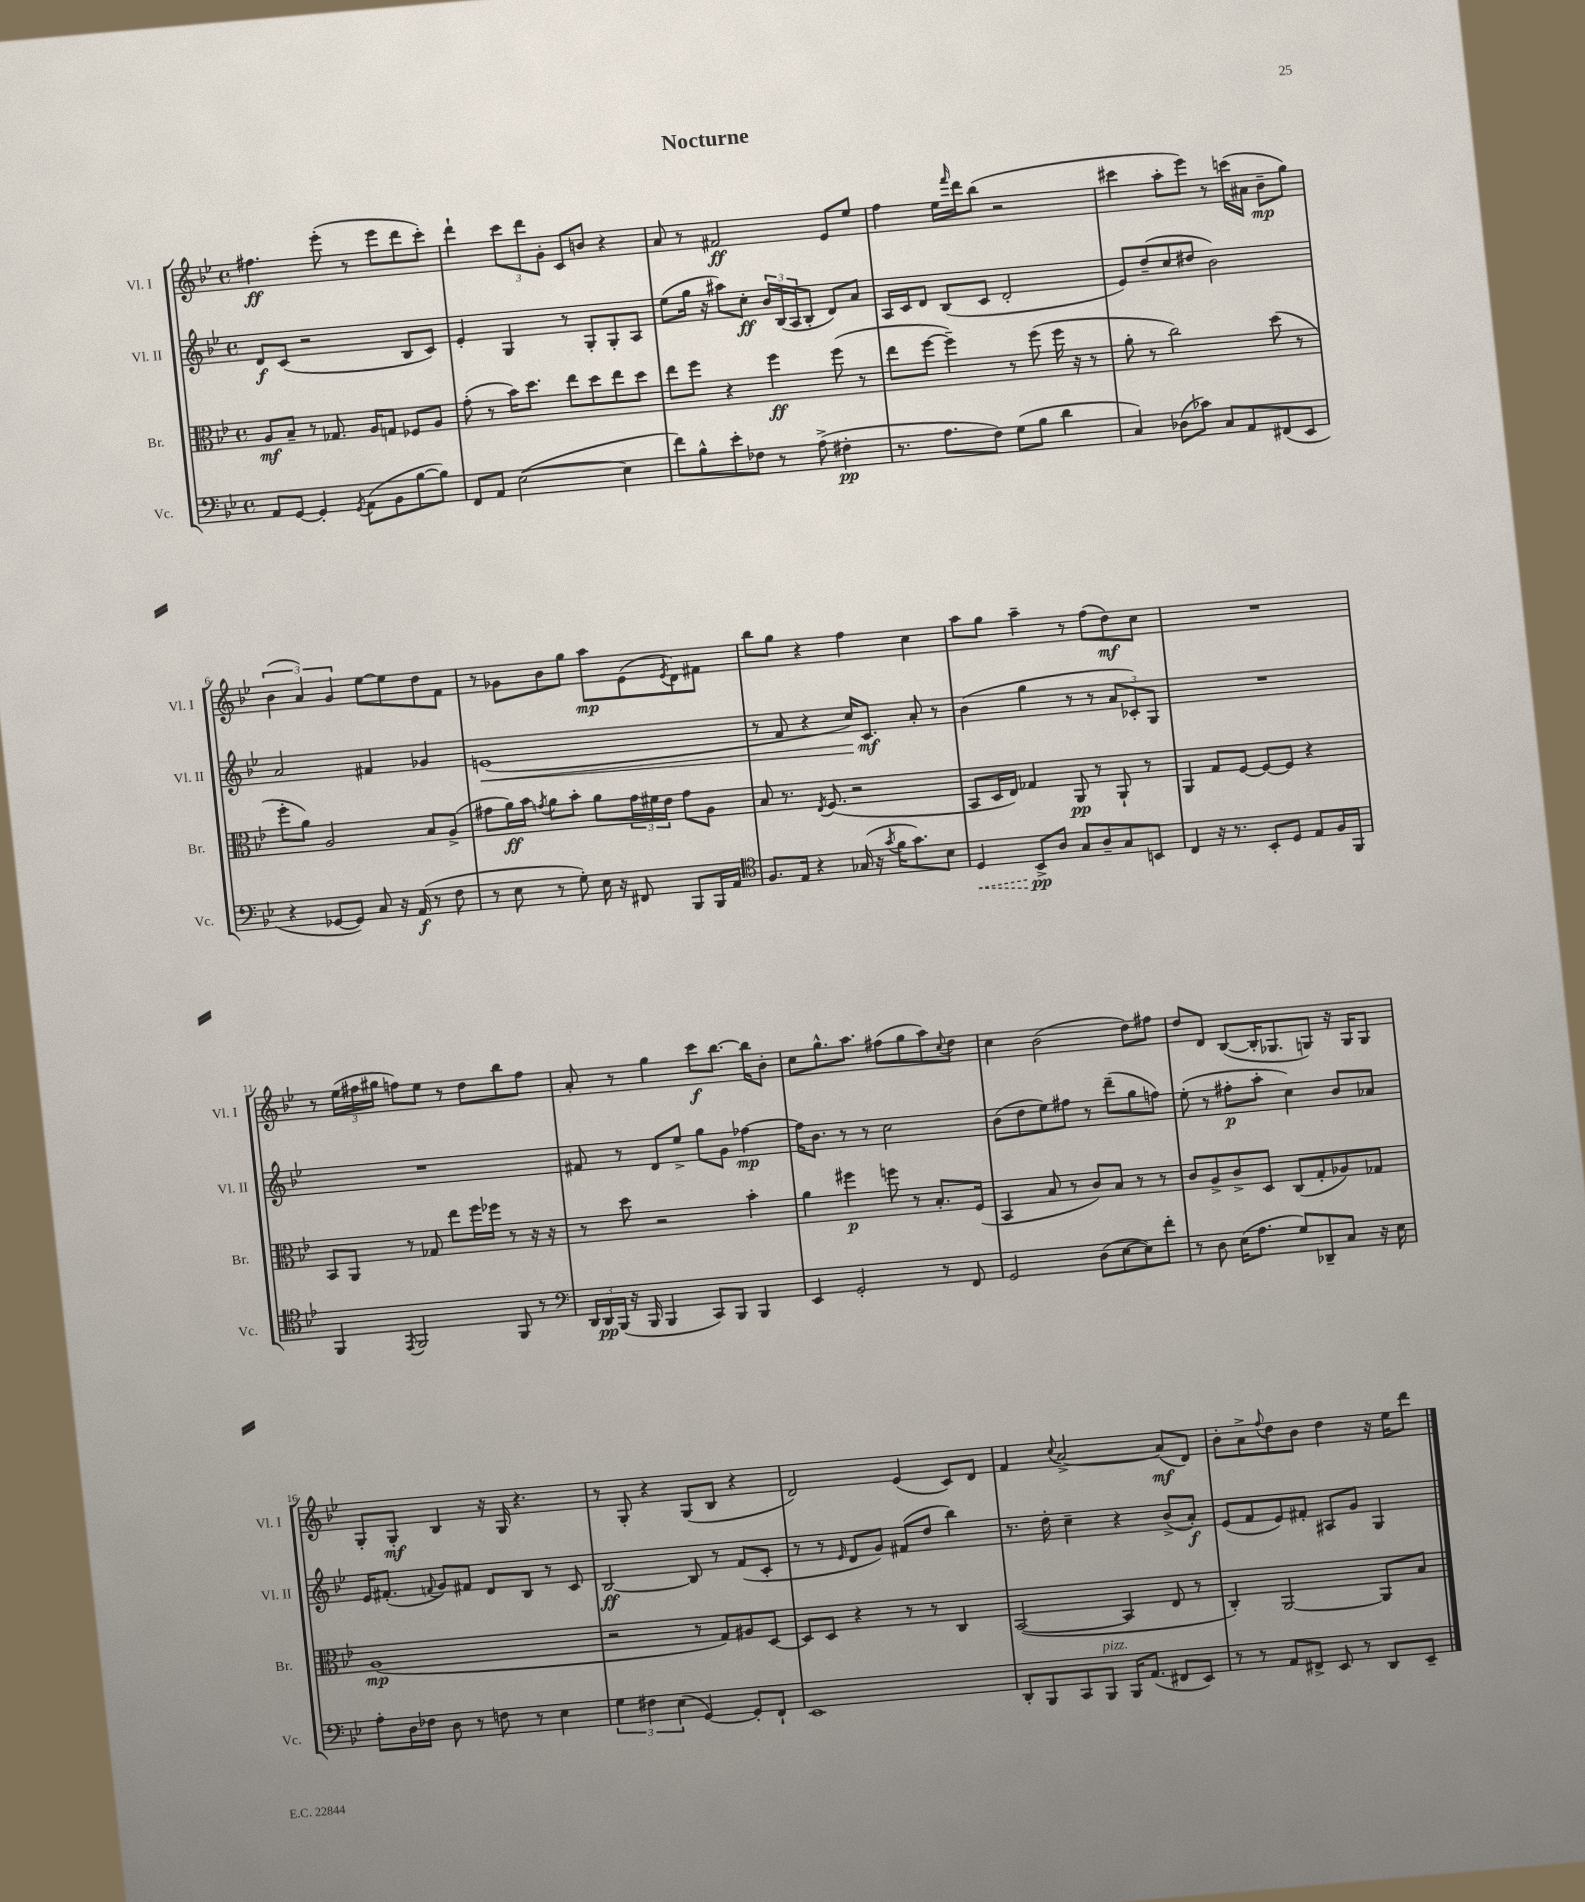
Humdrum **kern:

**kern	**kern	**kern	**kern
*staff4	*staff3	*staff2	*staff1
*clefF4	*clefC3	*clefG2	*clefG2
*k[b-e-]	*k[b-e-]	*k[b-e-]	*k[b-e-]
*M4/4	*M4/4	*M4/4	*M4/4
*met(c)	*met(c)	*met(c)	*met(c)
8AA/L	8A/L	8d/L	4.ff#\
[8GG/J	8B-~/J	(8c/J	.
4GG'/]	8r	2r	.
.	8.G-/	.	(8eee-'\
8qGG/	.	.	.
(8AA\L	.	.	8r
.	16A/LK	.	.
8BB-\	8G/J	.	8eee-\L
[8B-\	8F-/L	8B-/L	8ddd\
8B-\]J)	8A/J	8c/J)	8ccc'\J)
=	=	=	=
8FF/L	(8g'\	4e-'/	4ddd`\
8AA/J	8r	.	.
([2E-\	16b-\LK)	4G/	12ccc\L
.	8.dd\J	.	.
.	.	.	12ddd\
.	.	.	12g'\J
.	8ee-\L	8r	8c/L
.	8dd\	8G'/L	8b/J
4E-\]	8ee-\	8G'/	4r
.	8dd\J	8A/J	.
=	=	=	=
8f\L)	8ee-\L	(8ee-\L	8a/
8B-^^\	8ff\J	16gg\Jk	8r
.	.	16r	.
8e-'\	4r	8aa#\L)	2f#/
8F-\J	.	8cc'\J	.
8r	4ff\	24b-/LL	.
.	.	(24B-/	.
.	.	24A/J	.
(8A^\	.	8B-'/J	.
4F#'\	(8ff\	8d/L)	8e-/L
.	8r	8a/J	8ee-/J
=	=	=	=
8.r	8ee-\L	16A/LL	4ff\
.	.	16c/J	.
.	[8ff\J	8d/J	.
8.A\L	.	.	.
.	4ff~\])	(8B-/L	16ee-\LL
.	.	.	16qqfff/
.	.	.	16ddd\J
8F\J)	.	8c/J	(8bb-\J
(8G\L	8r	2d'/	2r
8B-\J	(8ff\	.	.
4d\	16ff\	.	.
.	16r	.	.
.	8r	.	.
=	=	=	=
4C/)	8a'\	8e-/L)	4ccc#\
.	8r	(8dd~/	.
(8D-\L	2cc\)	8cc/	8aa'\L
8c-\J)	.	8dd#/J	8eee-\J)
8C/L	.	2b-\)	8r
8AA/	.	.	(16ccc\LL
.	.	.	16a#\JJ
(8FF#/	(8dd\	.	8b-~\L
8EE-/J	8r	.	8gg\J)
=	=	=	=
4r	8ff'\L	2a/	(6b-\
.	8a\J)	.	.
.	.	.	6a/)
[8GG-/L	2A/	.	.
.	.	.	6g/
8GG-/]J)	.	.	.
8C/	.	4f#/	[8ee-\L
16r	.	.	8ee-\]
(16AA/	.	.	.
8r	8B-/L	4g-/	8dd\
8F\	(8A^/J	.	8f\J
=	=	=	=
8r	8g#\L	(1e	8r
8E-\	16a\L)	.	8g-\L
.	16b-\JJ	.	.
.	8qg/	.	.
8r	8a\L	.	8b-\
8G'\)	8b-'\J	.	8gg\J
16E-\	8a\L	.	8aa\L
16r	.	.	.
8FF#/	24g\L	.	(8e-\
.	24f#\	.	.
.	24e-\JJ	.	.
.	.	.	8qe-/
8BBB-/L	8g\L	.	8d\)
16BBB-/L	8A\J	.	8f#\J
16AA/JJ	.	.	.
=	=	=	=
*clefC4	*	*	*
8.F/L	8B-/	8r	8bb-\L
.	8.r	8f/	8gg\J
16E-/Jk	.	.	.
4r	.	4r	4r
.	8qE-/	.	.
.	(8.F/	.	.
(16G-/	2r	16cc/LK)	4ff\
16r	.	8.c/J	.
8qg/	.	.	.
16f\LK	.	.	.
8.g\)	.	.	.
.	.	8a'/	4cc\
8B-\J	.	8r	.
=	=	=	=
4D/	8BB-/L	(4b-\	8aa\L
.	16D/L	.	8gg\J
.	16E-/JJ)	.	.
8BB-^/L	4G-/	4gg\	4aa~\
8A/J	.	.	.
8G/L	8AA/	8r	8r
8A~/	8r	8r	(8ff\L
8G/	8AA`/	12a/L	8dd\)
.	.	12c-'/)	.
8BB/J	8r	.	8cc\J
.	.	12G/J	.
=	=	=	=
4C/	4AA/	1r	1r
16r	8G/L	.	.
8.r	.	.	.
.	[8F/J	.	.
8BB-'/L	8F/_L	.	.
8D/J	8F/]J	.	.
8E-/L	4r	.	.
16F/L	.	.	.
16FF/JJ	.	.	.
=	=	=	=
4FF/	8BB-/L	1r	8r
.	8AA/J	.	(24ee-\LL
.	.	.	24ff#\
.	.	.	24gg#\JJ
8qEE-/	.	.	.
2FF/	8r	.	8ff\L)
.	8G-/	.	8ee-\J
.	8ee-\L	.	8r
.	16ff\L	.	8dd\L
.	16ff-\JJ	.	.
8FF/	8r	.	8bb-\
8r	16r	.	8ff\J
.	16r	.	.
=	=	=	=
*clefF4	*	*	*
24DD/LL	8r	8f#/	8a'/
24DD/	.	.	.
(24BBB-/JJ	.	.	.
16r	8dd\	8r	8r
16BBB-/	.	.	.
4BBB-/	2r	8d/L	4gg\
.	.	8ee-^/J	.
8CC/L)	.	8gg\L	8ccc\L
8BBB-/J	.	8g\J	[8.bb-\J
4BBB-/	4b-'\	[4ff-\	.
.	.	.	16bb-\]LK
.	.	.	8b-'\J
=	=	=	=
4EE-/	4a\	16ff-\]LK	8cc\L
.	.	8.b-\J	.
.	.	.	8.gg^^\
2GG'/	4ff#\	8r	.
.	.	.	8.aa\J
.	.	8r	.
.	8ff\	2cc\	(8ff#\L
.	8r	.	8gg\
8r	8.B-'/L	.	8aa\)
.	.	.	8qqcc/
8FF/	.	.	8dd\J
.	(16F/Jk	.	.
=	=	=	=
2GG/	4BB-/	(8b-\L	4cc\
.	.	8dd\	.
.	8B-/	8ee-\)	(2b-\
.	8r	8ff#\J	.
(8D\L	8c/L)	8r	.
[8E-\	8B-/J	(8ddd~\L	.
8E-\])	8r	8gg\	8dd\L)
8f'\J	8r	8ff\J)	8ff#\J
=	=	=	=
8r	8c/L	(8ee-'\	8dd/L
8D\	8A^/	8r	8d/J
(16E-\LK	8c^/	8ff#'\L	([8B-/L
8.A\J	.	.	.
.	8D/J	8aa'\J	16B-'/]K
.	.	.	8.G-/
8G/L)	(8C/L	4cc\)	.
8DD-~/	8G'/	.	8G/J)
8C/J	8A-/)	8b-/L	16r
.	.	.	16G/LK
16r	8G-/J	8a-/J	8G/J
16E-\	.	.	.
=	=	=	=
8A'\L	(1A	16e-/LK	8G'/L
.	.	(8.f#'/J	.
16D\L	.	.	8G'/J
16F-\JJ	.	.	.
.	.	8qqf/	.
8D\	.	8g/L)	4B-/
8r	.	8f#/J	.
8F\	.	8d/L	16r
.	.	.	16G/
8r	.	8B-/J	4.r
4E-\	.	8r	.
.	.	8c/	.
=	=	=	=
6G\	2r	[2B-/	8r
.	.	.	8G'/
6F#\	.	.	.
.	.	.	4r
(6E-\	.	.	.
[4GG/)	8r	8B-/]	(8G/L
.	8G/L)	8r	8B-/J
8GG'/]L	8A#/	(8f/L	4r
8FF`/J	[8D/J	8c'/J	.
=	=	=	=
1EE-	8D/]L	8r	2d/)
.	8D/J	8r	.
.	.	16qqe-/	.
.	4r	8d/L	.
.	.	8g/J)	.
.	8r	(8f#/L	(4e-/
.	8r	8dd/J	.
.	4C/	4bb-\)	8c/L)
.	.	.	8d/J
=	=	=	=
8DD'/L	([2BB-/	8.r	4f/
8BBB-/	.	.	.
.	.	16dd'\	.
.	.	.	8qqcc/
8CC/	.	4cc~\	[2a^/
8BBB-/J	.	.	.
16BBB-/LK	4BB-/]	4r	.
(8.AA/J	.	.	.
8FF#/L	8E-/	(8b-^/L	(8a/]L
8EE-/J)	8r	8a'/J)	8d/J)
=	=	=	=
8r	4C'/)	(8e-/L	8b-'\L
8r	.	8f/	8a^\
.	.	.	8qqff/
8AA/L	[2AA/	8e-/)	8dd\
8FF#^/J	.	8f#'/J	8b-\J
8EE-/	.	8A#/L	4dd\
8r	.	8g/J	.
8DD/L	8AA/]L	4G/	16r
.	.	.	16ee-\LK
8EE-~/J	8B-/J	.	8ddd\J
==	==	==	==
*-	*-	*-	*-
